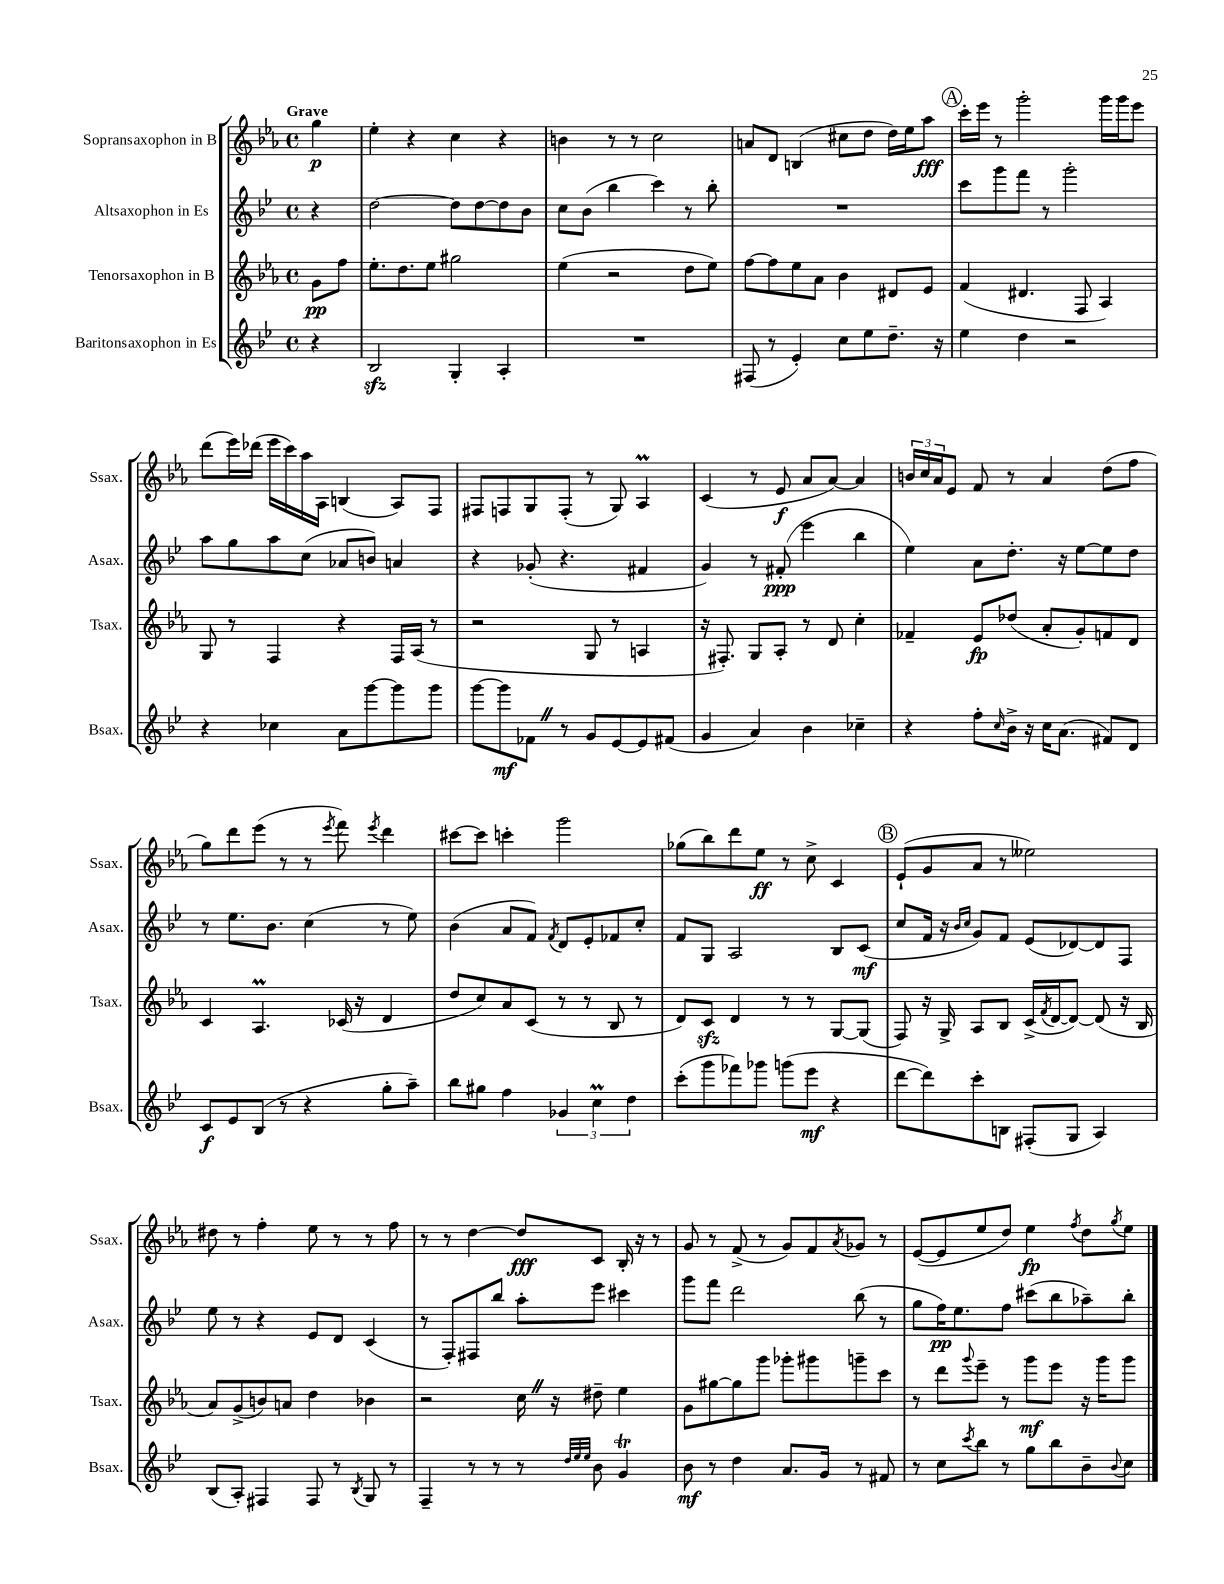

**kern	**dynam	**kern	**dynam	**kern	**dynam	**kern	**dynam
*part4	*part4	*part3	*part3	*part2	*part2	*part1	*part1
*staff4	*staff4	*staff3	*staff3	*staff2	*staff2	*staff1	*staff1
*I"Baritonsaxophon in Es	*	*I"Tenorsaxophon in B	*	*I"Altsaxophon in Es	*	*I"Sopransaxophon in B	*
*I'Bsax.	*	*I'Tsax.	*	*I'Asax.	*	*I'Ssax.	*
*clefG2	*	*clefG2	*	*clefG2	*	*clefG2	*
*k[b-e-]	*	*k[b-e-a-]	*	*k[b-e-]	*	*k[b-e-a-]	*
*M4/4	*	*M4/4	*	*M4/4	*	*M4/4	*
*met(c)	*	*met(c)	*	*met(c)	*	*met(c)	*
=	=	=	=	=	=	=	=
!	!	!	!	!	!	!LO:TX:a:B:t=Grave	!
4r	.	8g\L	pp	4r	.	4gg\	p
.	.	8ff\J	.	.	.	.	.
=1	=1	=1	=1	=1	=1	=1	=1
2B-zz/	.	8.ee-'\L	.	[2dd\	.	4ee-'\	.
.	.	8.dd\	.	.	.	.	.
.	.	.	.	.	.	4r	.
.	.	8ee-\J	.	.	.	.	.
4G'/	.	2gg#X\	.	8dd\L]	.	4cc\	.
.	.	.	.	[8dd\	.	.	.
4A'/	.	.	.	8dd\]	.	4r	.
.	.	.	.	8b-\J	.	.	.
=2	=2	=2	=2	=2	=2	=2	=2
1r	.	(4ee-\	.	8cc\L	.	4bn\	.
.	.	.	.	(8b-\J	.	.	.
.	.	2r	.	4bb-\	.	8r	.
.	.	.	.	.	.	8r	.
.	.	.	.	4ccc\)	.	2cc\	.
.	.	8dd\L	.	8r	.	.	.
.	.	8ee-\J)	.	8bb-'\	.	.	.
=3	=3	=3	=3	=3	=3	=3	=3
(8F#X/	.	[8ff\L	.	1r	.	8an/L	.
8r	.	8ff\]	.	.	.	8d/J	.
4e-'/)	.	8ee-\	.	.	.	(4Bn/	.
.	.	8a-\J	.	.	.	.	.
8cc\L	.	4b-\	.	.	.	8cc#X\L	.
8ee-\	.	.	.	.	.	8dd\J	.
8.dd~\J	.	8d#X/L	.	.	.	16dd\LL)	.
.	.	.	.	.	.	16ee-\J	.
.	.	8e-/J	.	.	.	8aa-\J	fff
16r	.	.	.	.	.	.	.
!!LO:REH:place=s1:t=A
=4	=4	=4	=4	=4	=4	=4	=4
4ee-\	.	(4f/	.	8ccc\L	.	16ccc'\LL	.
.	.	.	.	.	.	16eee-\JJ	.
.	.	.	.	8ggg\	.	8r	.
4dd\	.	4.d#X/	.	8fff\J	.	2ggg'\	.
.	.	.	.	8r	.	.	.
2r	.	.	.	2ggg'\	.	.	.
.	.	8F/	.	.	.	.	.
.	.	4A-/)	.	.	.	16ggg\LL	.
.	.	.	.	.	.	16ggg\J	.
.	.	.	.	.	.	8eee-\J	.
!!LO:LB:g=z
=5	=5	=5	=5	=5	=5	=5	=5
4r	.	8G/	.	8aa\L	.	(8ddd\L	.
.	.	8r	.	8gg\	.	16eee-\L)	.
.	.	.	.	.	.	(16ddd-X\JJ	.
4cc-X\	.	4F/	.	8aa\	.	16eee-\LL	.
.	.	.	.	.	.	16ccc\)	.
.	.	.	.	(8cc\J	.	16aa-\	.
.	.	.	.	.	.	16A-\JJ	.
8a\L	.	4r	.	8a-X/L	.	(4Bn/	.
[8ggg\	.	.	.	8bn/J)	.	.	.
8ggg\]	.	16F/LL	.	4an/	.	8A-/L)	.
.	.	(16A-/JJ	.	.	.	.	.
8ggg\J	.	8r	.	.	.	8F/J	.
=6	=6	=6	=6	=6	=6	=6	=6
[8ggg\L	.	2r	.	4r	.	8F#X/L	.
8ggg\]	mf	.	.	.	.	8Fn/	.
8f-XZ\J	.	.	.	(8g-X'/	.	8G/	.
8r	.	.	.	4.r	.	(8F'/J	.
8g/L	.	8G/	.	.	.	8r	.
[8e-/	.	8r	.	.	.	8G/)	.
8e-/]	.	4An/	.	4f#X/	.	4A-M/	.
(8f#X/J	.	.	.	.	.	.	.
=7	=7	=7	=7	=7	=7	=7	=7
4g/	.	16r	.	4g/)	.	(4c/	.
.	.	8.F#X'/)	.	.	.	.	.
4a/)	.	8G/L	.	8r	.	8r	.
.	.	8A-'/J	.	(8f#X'/	ppp	8e-/	f
4b-\	.	8r	.	4eee-\	.	8a-/L	.
.	.	8d/	.	.	.	[8a-/J)	.
4cc-X~\	.	4cc'\	.	4bb-\	.	4a-/]	.
=8	=8	=8	=8	=8	=8	=8	=8
4r	.	4f-X~/	.	4ee-\)	.	24bn/LL	.
.	.	.	.	.	.	24cc/	.
.	.	.	.	.	.	24a-/J	.
.	.	.	.	.	.	8e-/J	.
8ff'\L	.	8e-/L	fp	8a\L	.	8f/	.
16qqcc/	.	.	.	.	.	.	.
16b-^\Jk	.	(8dd-X/J	.	8.dd'\J	.	8r	.
16r	.	.	.	.	.	.	.
16cc\KL	.	8a-'/L	.	.	.	4a-/	.
(8.a\J	.	.	.	16r	.	.	.
.	.	8g'/)	.	[8ee-\L	.	.	.
8f#X/L)	.	8fn/	.	8ee-\]	.	(8dd\L	.
8d/J	.	8d/J	.	8dd\J	.	8ff\J	.
!!LO:LB:g=z
=9	=9	=9	=9	=9	=9	=9	=9
8c/L	f	4c/	.	8r	.	8gg\L)	.
8e-/	.	.	.	8.ee-\L	.	8ddd\	.
(8B-/J	.	4.A-M/	.	.	.	(8eee-\J	.
.	.	.	.	8.b-\J	.	.	.
8r	.	.	.	.	.	8r	.
4r	.	.	.	(4cc\	.	8r	.
.	.	.	.	.	.	8qeee-/	.
.	.	(16c-X/	.	.	.	8fff\)	.
.	.	16r	.	.	.	.	.
.	.	.	.	.	.	8qeee-/	.
8gg'\L	.	4d/	.	8r	.	4ddd\	.
8aa~\J)	.	.	.	8ee-\)	.	.	.
=10	=10	=10	=10	=10	=10	=10	=10
8bb-\L	.	8dd/L	.	(4b-\	.	[8ccc#X\L	.
8gg#X\J	.	8cc/)	.	.	.	8ccc#\J]	.
4ff\	.	8a-/	.	8a/L	.	4cccn'\	.
.	.	(8c/J	.	8f/J)	.	.	.
.	.	.	.	8qf/	.	.	.
6g-X/	.	8r	.	8d/L	.	2ggg\	.
.	.	8r	.	8e-'/	.	.	.
6ccM\	.	.	.	.	.	.	.
.	.	8B-/	.	8f-X/	.	.	.
6dd\	.	.	.	.	.	.	.
.	.	8r	.	8cc'/J	.	.	.
=11	=11	=11	=11	=11	=11	=11	=11
(8ccc'\L	.	8d/L)	.	8f/L	.	(8gg-X\L	.
8ggg\	.	8czz/J	.	8G/J	.	8bb-\)	.
8fff-X\)	.	4d/	.	2A/	.	8ddd\	.
8ggg-X\J	.	.	.	.	.	8ee-\J	ff
(8gggn\L	.	8r	.	.	.	8r	.
8eee-\J	mf	8r	.	.	.	8cc^\	.
4r	.	[8G/L	.	8B-/L	.	4c/	.
.	.	(8G/J]	.	(8c/J	mf	.	.
!!LO:REH:place=s1:t=B
=12	=12	=12	=12	=12	=12	=12	=12
[8ddd\L	.	8F/)	.	8cc/L	.	(8e-`/L	.
8ddd\])	.	16r	.	16f/Jk	.	8g/	.
.	.	16G^/	.	16r	.	.	.
.	.	.	.	16qqb-/LL	.	.	.
.	.	.	.	16qqcc/JJ	.	.	.
8ccc'\	.	8A-/L	.	8g/L)	.	8a-/J	.
8Bn\J	.	8B-/J	.	8f/J	.	8r	.
(8F#X'/L	.	(16c^/LL	.	(8e-/L	.	2ee--X\)	.
.	.	8qf/	.	.	.	.	.
.	.	[16d/J	.	.	.	.	.
8G/J	.	8d/J_)	.	[8d-X/)	.	.	.
4A/)	.	(8d/]	.	8d-/]	.	.	.
.	.	16r	.	8F/J	.	.	.
.	.	16B-/	.	.	.	.	.
!!LO:LB:g=z
=13	=13	=13	=13	=13	=13	=13	=13
(8B-/L	.	8a-/L)	.	8ee-\	.	8dd#X\	.
8A'/J)	.	(8g^/	.	8r	.	8r	.
4F#X/	.	8bn/)	.	4r	.	4ff'\	.
.	.	8an/J	.	.	.	.	.
8F#/	.	4dd\	.	8e-/L	.	8ee-\	.
8r	.	.	.	8d/J	.	8r	.
8qB-/	.	.	.	.	.	.	.
8G/	.	4b-X\	.	(4c/	.	8r	.
8r	.	.	.	.	.	8ff\	.
=14	=14	=14	=14	=14	=14	=14	=14
4F~/	.	2r	.	8r	.	8r	.
.	.	.	.	8F'/L)	.	8r	.
8r	.	.	.	8F#X/	.	[4dd\	.
8r	.	.	.	8bb-/J	.	.	.
8r	.	16ccZ\	.	8aa'\L	.	8dd/L]	fff
.	.	16r	.	.	.	.	.
32qqdd/LLL	.	.	.	.	.	.	.
32qqee-/	.	.	.	.	.	.	.
32qqee-/JJJ	.	.	.	.	.	.	.
8b-\	.	8dd#X~\	.	8eee-\J	.	8c/J	.
4gT/	.	4ee-\	.	4ccc#X\	.	16B-'/	.
.	.	.	.	.	.	16r	.
.	.	.	.	.	.	8r	.
=15	=15	=15	=15	=15	=15	=15	=15
8b-\	mf	8g\L	.	8ggg\L	.	8g/	.
8r	.	[8gg#X\	.	8fff\J	.	8r	.
4dd\	.	8gg#\]	.	2ddd\	.	(8f^/	.
.	.	8ggg\J	.	.	.	8r	.
8.a/L	.	8ggg-X'\L	.	.	.	8g/L)	.
.	.	8ggg#X\	.	.	.	8f/	.
16g/Jk	.	.	.	.	.	.	.
.	.	.	.	.	.	8qa-/	.
8r	.	8gggn~\	.	(8bb-\	.	8g-X/J	.
8f#X/	.	8ccc\J	.	8r	.	8r	.
=16	=16	=16	=16	=16	=16	=16	=16
8r	.	8r	.	8gg\L	.	([8e-/L	.
8cc\L	.	8ddd\L	.	16ff\K)	pp	8e-/]	.
.	.	.	.	8.ee-\	.	.	.
8qccc/	.	8qqggg/	.	.	.	.	.
8bb-\J	.	8eee-~\J	.	.	.	8ee-/	.
8r	.	8r	.	8ff\J	.	8dd/J)	.
8gg\L	.	8ggg\L	mf	(8ccc#X\L	.	4ee-\	fp
8bb-\	.	8eee-\J	.	8bb-\	.	.	.
.	.	.	.	.	.	8qff/	.
8b-~\	.	16r	.	8aa-X~\)	.	8dd\L	.
.	.	16ggg\KL	.	.	.	.	.
8qqb-/	.	.	.	.	.	8qgg/	.
8cc\J	.	8ggg\J	.	8bb-'\J	.	8ee-\J	.
==	==	==	==	==	==	==	==
*-	*-	*-	*-	*-	*-	*-	*-
